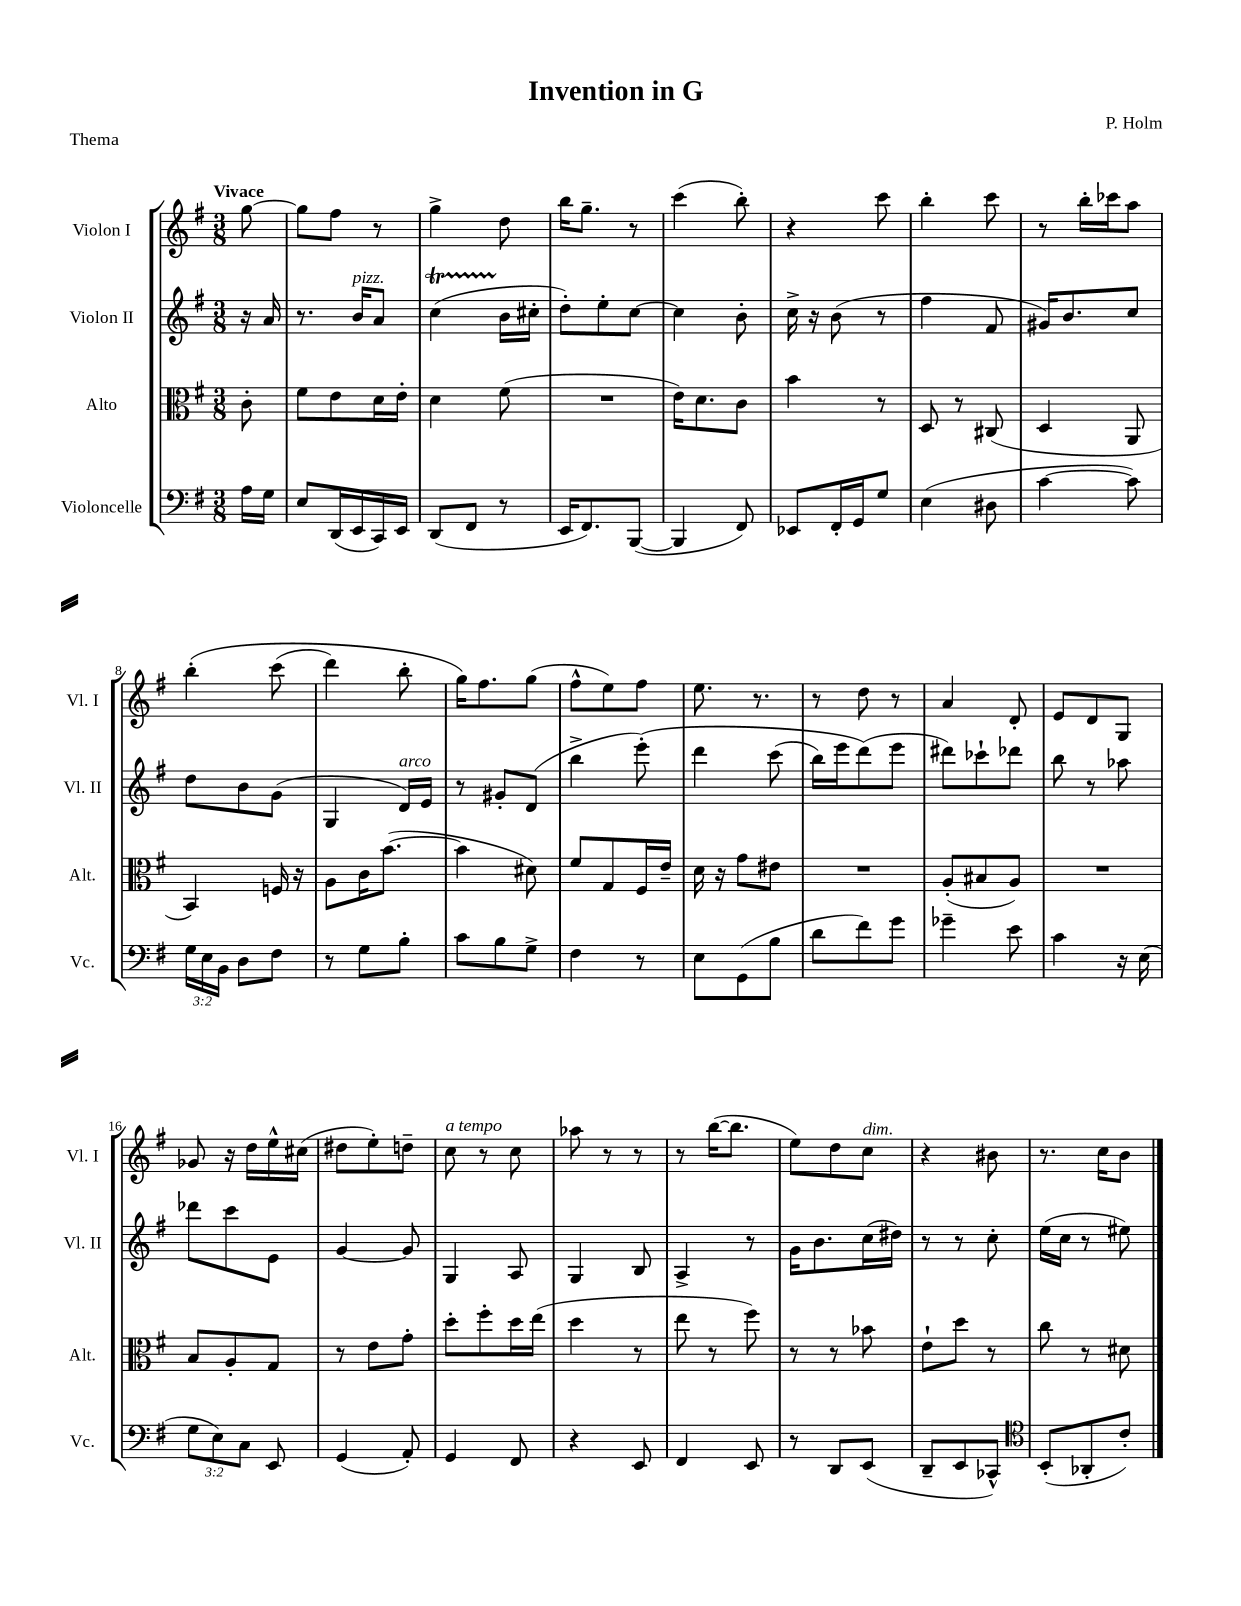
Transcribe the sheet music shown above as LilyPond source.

\header { title = "Invention in G" composer = "P. Holm" piece = "Thema" }
<<
\new StaffGroup <<
\new Staff = "s0" \with { instrumentName = "Violon I" shortInstrumentName = "Vl. I" } {
    \clef treble \key g \major \numericTimeSignature \time 3/8 \partial 8 \tempo "Vivace"
    \autoBeamOff g''8~ |
    g''8[ fis''8] r8 |
    g''4-> d''8 |
    b''16[ g''8.]-- r8 |
    c'''4( b''8-.) |
    r4 c'''8 |
    b''4-. c'''8 |
    r8 b''16[-. ces'''16 a''8] |
    b''4-.\( c'''8( |
    d'''4) b''8-. |
    g''16[\) fis''8. g''8]( |
    fis''8[-^ e''8) fis''8] |
    e''8. r8. |
    r8 d''8 r8 |
    a'4 d'8-. |
    e'8[ d'8 g8] |
    ges'8 r16 d''16[ e''16-^ cis''16]( |
    dis''8[ e''8-.) d''8]-- |
    c''8^\markup { \italic "a tempo" } r8 c''8 |
    aes''8 r8 r8 |
    r8 b''16[~( b''8.] |
    e''8[) d''8 c''8]^\markup { \italic "dim." } |
    r4 bis'8 |
    r8. c''16[ b'8] \bar "|." |
}
\new Staff = "s1" \with { instrumentName = "Violon II" shortInstrumentName = "Vl. II" } {
    \clef treble \key g \major \numericTimeSignature \time 3/8 \partial 8
    \autoBeamOff r16 a'16 |
    r8. b'16[^\markup { \italic "pizz." } a'8] |
    c''4\startTrillSpan( b'16[\stopTrillSpan cis''16]-. |
    d''8[-.) e''8-. c''8]~ |
    c''4 b'8-. |
    c''16-> r16 b'8( r8 |
    fis''4 fis'8 |
    gis'16[) b'8. c''8] |
    d''8[ b'8 g'8]( |
    g4 d'16[^\markup { \italic "arco" }) e'16] |
    r8 gis'8[-. d'8]( |
    b''4-> e'''8-.)\( |
    d'''4 c'''8( |
    b''16[) e'''16 d'''8(\) e'''8] |
    dis'''8[) ces'''8-! des'''8] |
    b''8 r8 aes''8 |
    des'''8[ c'''8 e'8] |
    g'4~ g'8 |
    g4 a8 |
    g4 b8 |
    a4-> r8 |
    g'16[ b'8. c''16( dis''16]) |
    r8 r8 c''8-. |
    e''16[( c''16] r8 eis''8) \bar "|." |
}
\new Staff = "s2" \with { instrumentName = "Alto" shortInstrumentName = "Alt." } {
    \clef alto \key g \major \numericTimeSignature \time 3/8 \partial 8
    \autoBeamOff c'8-. |
    fis'8[ e'8 d'16 e'16]-. |
    d'4 fis'8( |
    R4. |
    e'16[) d'8. c'8] |
    b'4 r8 |
    d8 r8 cis8( |
    d4 a,8 |
    b,4) f16 r16 |
    a8[ c'16 b'8.]~( |
    b'4 dis'8) |
    fis'8[ g8 fis16 e'16]-- |
    d'16 r16 g'8[ eis'8] |
    R4. |
    a8[-.( bis8 a8]) |
    R4. |
    b8[ a8-. g8] |
    r8 e'8[ g'8]-. |
    d''8[-. fis''8-. d''16 e''16]( |
    d''4 r8 |
    e''8 r8 fis''8) |
    r8 r8 bes'8 |
    e'8[-! d''8] r8 |
    c''8 r8 dis'8 \bar "|." |
}
\new Staff = "s3" \with { instrumentName = "Violoncelle" shortInstrumentName = "Vc." } {
    \clef bass \key g \major \numericTimeSignature \time 3/8 \override Staff.TupletNumber.text = #tuplet-number::calc-fraction-text \partial 8
    \autoBeamOff a16[ g16] |
    e8[ d,16( e,16 c,16) e,16] |
    d,8[( fis,8] r8 |
    e,16[ fis,8.) b,,8]~( |
    b,,4 fis,8) |
    ees,8[ fis,16-. g,16 g8] |
    e4( dis8 |
    c'4~ c'8) |
    \tuplet 3/2 { g16[ e16 b,16] } d8[ fis8] |
    r8 g8[ b8]-. |
    c'8[ b8 g8]-> |
    fis4 r8 |
    e8[ g,8( b8] |
    d'8[ fis'8) g'8] |
    ges'4-- e'8 |
    c'4 r16 e16( |
    \tuplet 3/2 { g8[ e8) c8] } e,8 |
    g,4( a,8-.) |
    g,4 fis,8 |
    r4 e,8 |
    fis,4 e,8 |
    r8 d,8[ e,8]( |
    d,8[-- e,8 ces,8]-^) |
    \clef tenor b,8[-.( aes,8-. c'8]-.) \bar "|." |
}
>>
>>
